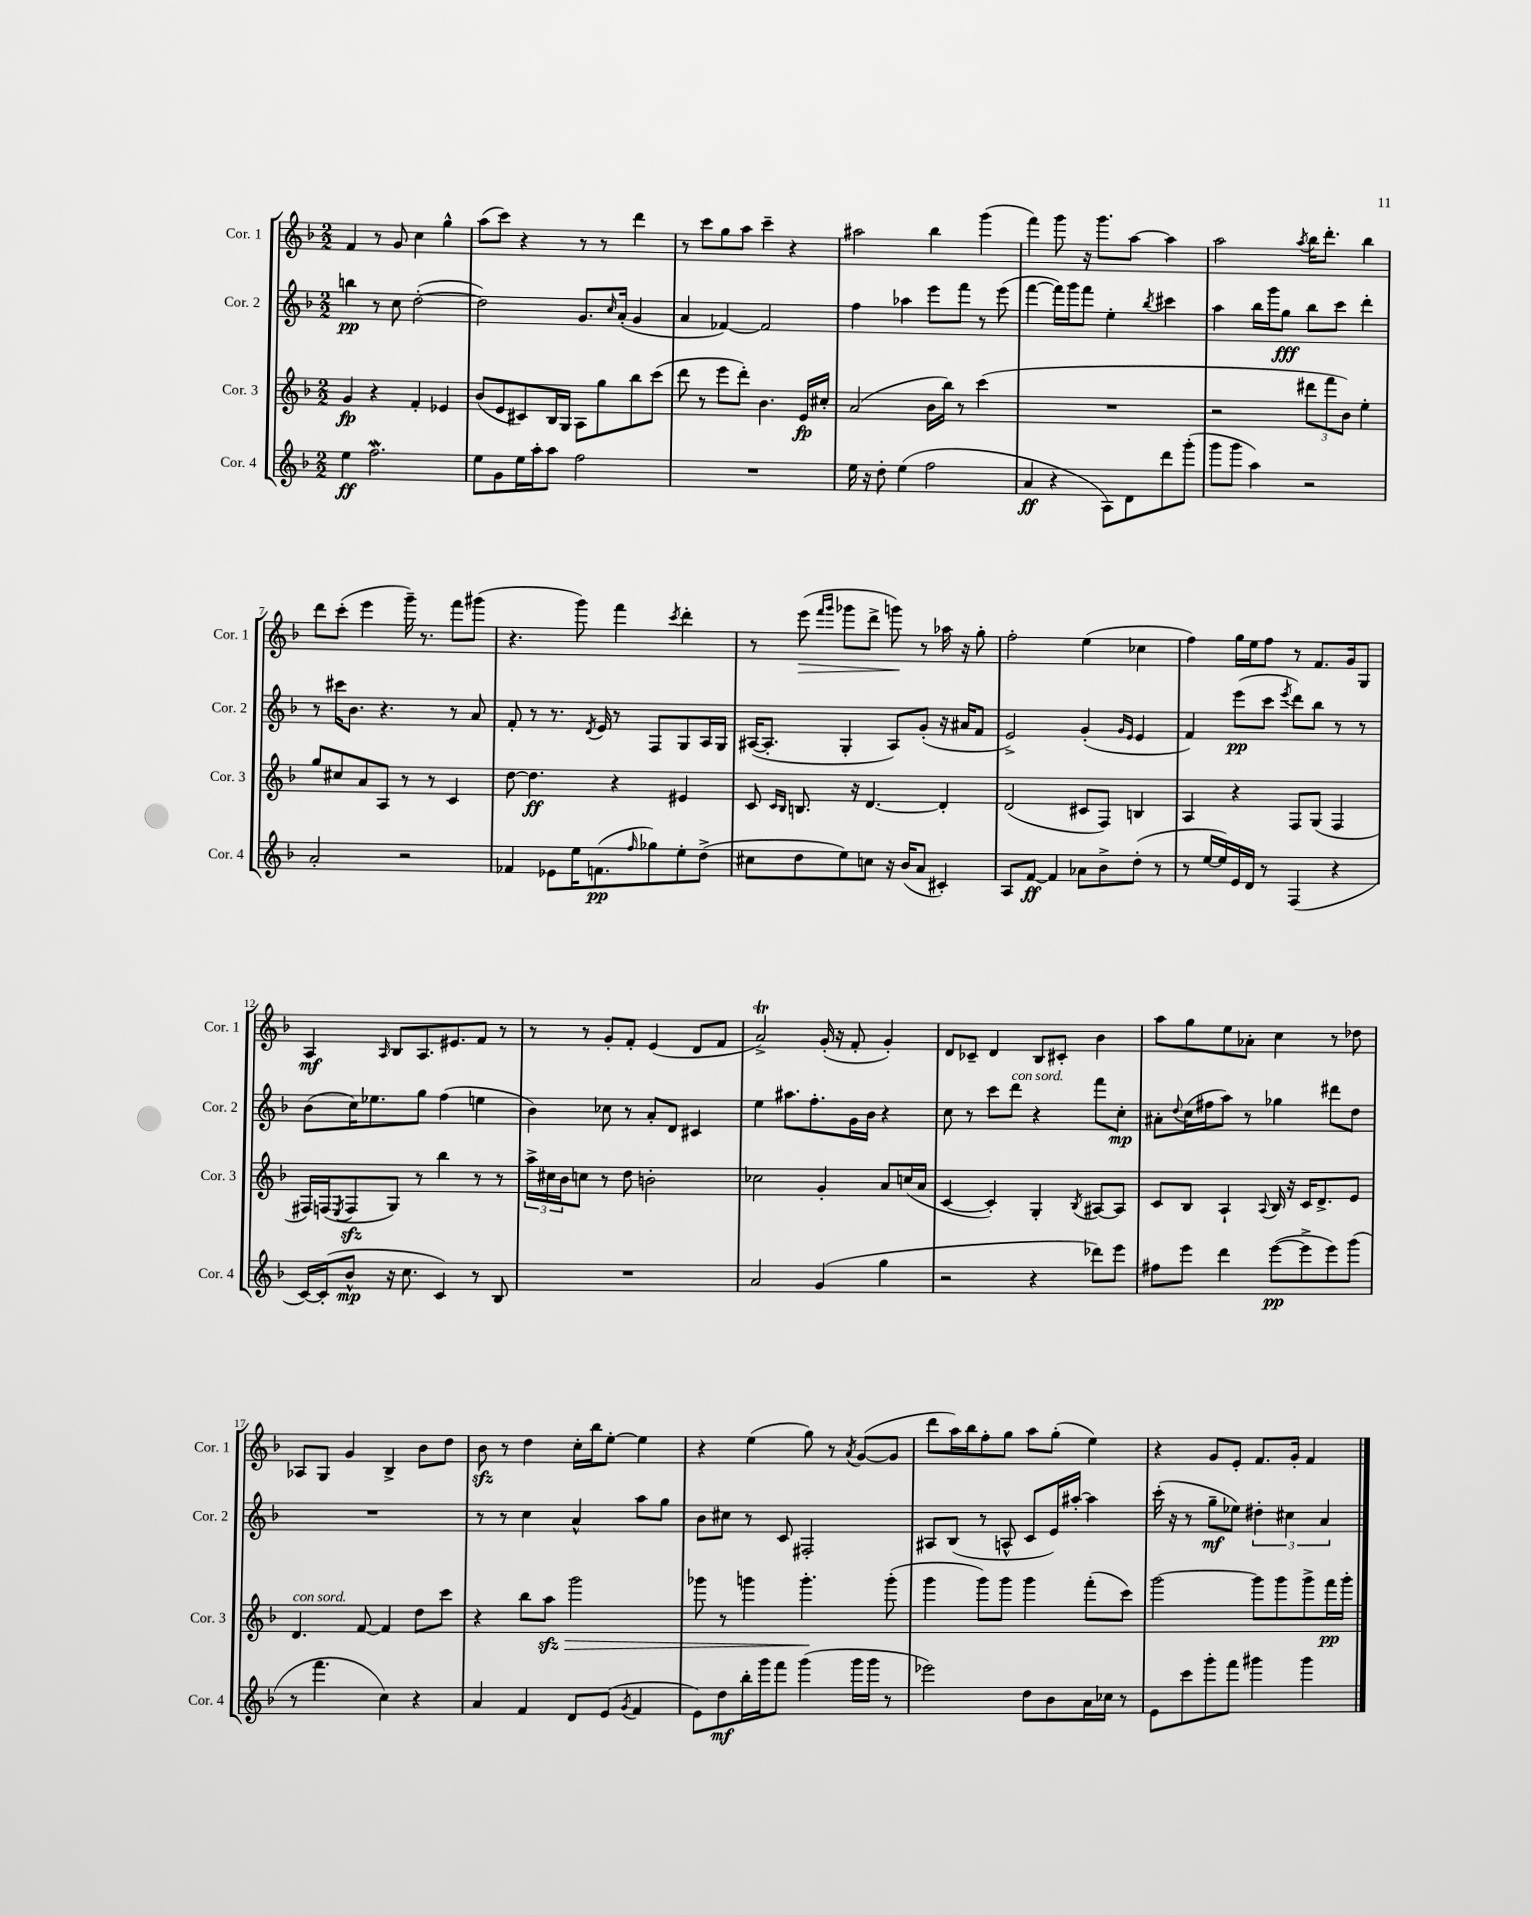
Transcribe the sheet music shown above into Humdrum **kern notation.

**kern	**kern	**kern	**kern
*staff4	*staff3	*staff2	*staff1
*clefG2	*clefG2	*clefG2	*clefG2
*k[b-]	*k[b-]	*k[b-]	*k[b-]
*M2/2	*M2/2	*M2/2	*M2/2
4ee	4g	4bb	4f
2.ff	4r	8r	8r
.	.	8cc	8g
.	4f'	([2dd'	4cc
.	4e-	.	4gg^^
=	=	=	=
8ee	(8b-	2dd])	(8aa
8g	8e	.	8ccc)
16ee	8c#)	.	4r
16aa'	.	.	.
8aa	16B-	.	.
.	16G	.	.
2ff	8A	8.g	8r
.	8gg	.	8r
.	.	16qqcc	.
.	.	(16a'	.
.	8bb-	4g	4ddd
.	(8ccc	.	.
=	=	=	=
1r	8ddd	4a	8r
.	8r	.	8ccc
.	8eee	[4f-)	8gg
.	8ddd')	.	8aa
.	4.b-	2f-]	4ccc~
.	.	.	4r
.	16e	.	.
.	16cc#'	.	.
=	=	=	=
16ee	(2a	4ff	2aa#
16r	.	.	.
8dd'	.	.	.
(4ee	.	4aa-	.
2ff	16b-	8eee	4bb-
.	16bb-)	.	.
.	8r	8fff	.
.	(4ccc	8r	(4ggg
.	.	(8eee	.
=	=	=	=
4a	1r	[4fff	4fff)
4r	.	16fff])	8ggg
.	.	16ggg	.
.	.	8fff	16r
.	.	.	8.ggg
8A)	.	4ee'	.
8d	.	.	[8aa
.	.	8qbb-	.
8ddd	.	4ccc#	4aa]
(8ggg'	.	.	.
=	=	=	=
8ggg	2r	4aa	2aa
8ggg	.	.	.
4aa)	.	16bb-	.
.	.	16ggg	.
.	.	8gg	.
.	.	.	8qaa
2r	12ddd#	8bb-	16bb-
.	.	.	8.ddd'
.	12fff	.	.
.	.	8ccc	.
.	12b-)	.	.
.	4ee'	4ddd'	4bb-
=	=	=	=
2a'	8gg	8r	8ddd
.	8cc#	16ccc#	(8ccc'
.	.	8.b-	.
.	8a	.	4eee
.	8A	4.r	.
2r	8r	.	16ggg~)
.	.	.	8.r
.	8r	.	.
.	4c	8r	8fff
.	.	8a	(8ggg#
=	=	=	=
4f-	[8dd	8f'	4.r
.	4.dd]	8r	.
8e-	.	8.r	.
16ee	.	.	8ggg)
.	.	8qd	.
(8.f	.	16e	.
.	4r	8r	4fff
16qqff	.	.	.
8gg-)	.	8F	.
.	.	.	8qccc
8ee'	4e#	8G	4ddd'
(8dd^	.	16A	.
.	.	16G	.
=	=	=	=
8cc#	8c	([16A#	8r
.	.	8.A#']	.
.	16qqc	.	.
.	16qqB-	.	.
8dd	8.B	.	(8eee
.	.	.	16qqfff
.	.	.	16qqggg
8ee)	.	4G'	8ggg-
.	16r	.	.
8cc	[4.d	.	8ddd^
16r	.	8A#)	8ggg)
(16b-	.	.	.
8a	.	(8g'	8r
4c#')	4d']	16r	16aa-
.	.	16a#	16r
.	.	8f	8gg'
=	=	=	=
8A	(2d	2e^)	2ff'
[8f	.	.	.
4f]	.	.	.
8a-	8c#	(4g'	(4ee
8b-^	8F)	.	.
.	.	16qqg	.
.	.	16qqe	.
(8dd'	4B	4e	4cc-
8r	.	.	.
=	=	=	=
8r	4A	4f)	4ff)
[16ee	.	.	.
16ee])	.	.	.
16e	4r	(8eee	16gg
16d	.	.	16ee
8r	.	8ccc	8ff
.	.	8qeee	.
(4F	8F	8ddd)	8r
.	(8G	8bb-	8.f
4r	4F	8r	.
.	.	.	16g
.	.	8r	8G
=	=	=	=
[16c)	16F#)	(8b-	4A
(16c']	(16F	.	.
.	8qE	.	.
8b-^^	8F	16cc)	.
.	.	8.ee-	.
.	.	.	16qqA
16r	8G)	.	8B-
8.cc	.	.	.
.	8r	8gg	8.A
4c)	4bb-	(4ff	.
.	.	.	8.e#
8r	8r	4ee	8f
8B-	8r	.	8r
=	=	=	=
1r	24aa^	4b-)	8r
.	24cc#	.	.
.	24b-	.	.
.	8cc	.	8r
.	8r	8cc-	8g'
.	8dd	8r	8f'
.	2b'	8a'	(4e
.	.	8d	.
.	.	4c#	8d
.	.	.	8f
=	=	=	=
2a	2cc-	4ee	2a^)
.	.	8.aa#	.
.	.	8.ff'	.
(4g	4g'	.	(16g'
.	.	.	16r
.	.	16g	8f'
.	.	16b-	.
4gg	8a	4r	4g')
.	(16cc	.	.
.	16a	.	.
=	=	=	=
2r	[4c	8cc	8d
.	.	8r	8c-~
.	4c'])	8ccc	4d
.	.	8ddd	.
4r	4G'	4r	8B-
.	.	.	8c#'
.	8qB-	.	.
8ddd-)	[8A#	8fff	4b-
8eee	8A#]	8cc'	.
=	=	=	=
8ff#	8c	8a#'	8aa
.	.	8qqdd	.
8eee	8B-	(16cc	8gg
.	.	16ff#	.
4ddd	4A`	8aa)	8ee
.	.	8r	8a-'
.	8qqA	.	.
([8eee	16B-	4gg-	4cc
.	16r	.	.
8eee^]	16c	.	.
.	8.d^	.	.
8eee)	.	8ddd#	8r
(8ggg	8e	8dd	8dd-
=	=	=	=
8r	4.d	1r	8A-
4.fff	.	.	8G
.	.	.	4g
.	[8f	.	.
4cc)	4f]	.	4B-^
4r	8dd	.	8b-
.	8ccc	.	8dd
=	=	=	=
4a	4r	8r	8b-
.	.	8r	8r
4f	8bb-	4cc	4dd
.	8aa	.	.
8d	2ggg	4a^^	16cc'
.	.	.	16bb-
(8e	.	.	[8ee'
8qg	.	.	.
4f	.	8aa	4ee]
.	.	8gg	.
=	=	=	=
8e)	8ggg-	8b-	4r
8dd	8r	8cc#	.
16bb-'	4ggg	8r	(4ee
16ggg	.	.	.
8fff	.	8c	.
(4ggg	4.ggg'	2F#'	8gg)
.	.	.	8r
.	.	.	8qa
16ggg	.	.	([8g
16ggg	.	.	.
8r	(8ggg'	.	8g]
=	=	=	=
2eee-)	4ggg	8A#	8ddd
.	.	(8B-	16aa)
.	.	.	16bb-
.	8ggg)	8r	8ff'
.	8ggg	8A^^	8gg
8dd	4ggg	8c	8aa
8b-	.	16e)	(8gg'
.	.	[16aa#'	.
16a	(8fff'	4aa#]	4ee)
16cc-	.	.	.
8r	8ccc)	.	.
=	=	=	=
8e	[2ggg	(16ccc'	4r
.	.	16r	.
8ccc	.	8r	.
8ggg'	.	8gg~	8g
8fff	.	8ee-)	8e'
4ggg#	8ggg]	6dd#'	8.f
.	8ggg	.	.
.	.	6cc#	.
.	.	.	16g'
4ggg#	8ggg^	.	4f
.	.	6a	.
.	16fff	.	.
.	16ggg'	.	.
==	==	==	==
*-	*-	*-	*-
